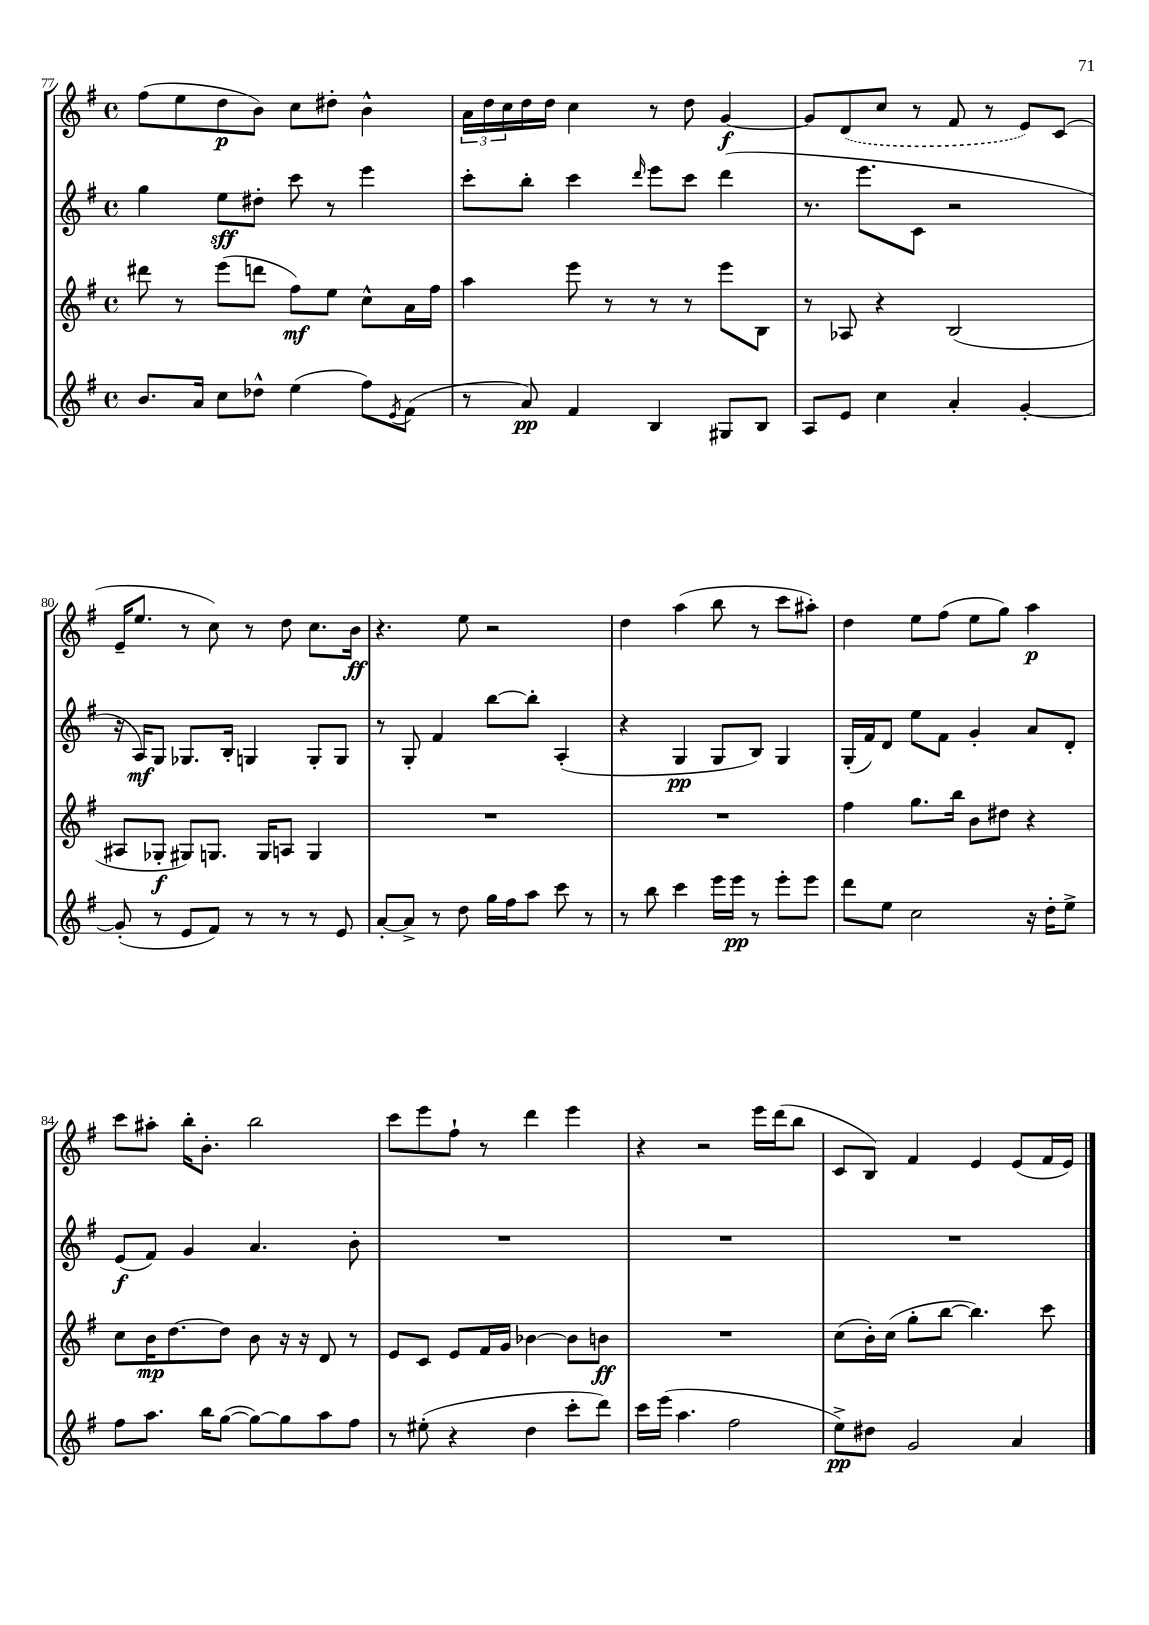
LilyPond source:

<<
\new StaffGroup <<
\new Staff = "s0" {
    \clef treble \key g \major \defaultTimeSignature \time 4/4
    fis''8( e''8 d''8\p b'8) c''8 dis''8-. b'4-^ |
    \tuplet 3/2 { a'16 d''16 c''16 } d''16 d''16 c''4 r8 d''8 g'4~\f |
    g'8 \once \slurDashed d'8( c''8 r8 fis'8 r8 e'8) c'8( |
    e'16-- e''8. r8 c''8) r8 d''8 c''8. b'16\ff |
    r4. e''8 r2 |
    d''4 a''4( b''8 r8 c'''8 ais''8-.) |
    d''4 e''8 fis''8( e''8 g''8) a''4\p |
    c'''8 ais''8-. b''16-. b'8.-. b''2 |
    c'''8 e'''8 fis''8-! r8 d'''4 e'''4 |
    r4 r2 e'''16 d'''16( b''8 |
    c'8 b8) fis'4 e'4 e'8( fis'16 e'16) \bar "|." |
}
\new Staff = "s1" {
    \clef treble \key g \major \defaultTimeSignature \time 4/4
    g''4 e''8\sff dis''8-. c'''8 r8 e'''4 |
    c'''8-. b''8-. c'''4 \grace { d'''16 } e'''8 c'''8 d'''4( |
    r8. e'''8. c'8 r2 |
    r16 a16\mf) g8 ges8. b16-. g4 g8-. g8 |
    r8 g8-. fis'4 b''8~ b''8-. a4-.( |
    r4 g4\pp g8 b8) g4 |
    g16-.( fis'16) d'8 e''8 fis'8 g'4-. a'8 d'8-. |
    e'8\f( fis'8) g'4 a'4. b'8-. |
    R1 |
    R1 |
    R1 \bar "|." |
}
\new Staff = "s2" {
    \clef treble \key g \major \defaultTimeSignature \time 4/4
    dis'''8 r8 e'''8( d'''8 fis''8\mf) e''8 c''8-^ a'16 fis''16 |
    a''4 e'''8 r8 r8 r8 e'''8 b8 |
    r8 aes8 r4 b2( |
    ais8 ges8-.\f gis8) g8. g16 a8 g4 |
    R1 |
    R1 |
    fis''4 g''8. b''16 b'8 dis''8 r4 |
    c''8 b'16\mp d''8.~ d''8 b'8 r16 r16 d'8 r8 |
    e'8 c'8 e'8 fis'16 g'16 bes'4~ bes'8 b'8\ff |
    R1 |
    c''8( b'16-.) c''16( g''8-. b''8~ b''4.) c'''8 \bar "|." |
}
\new Staff = "s3" {
    \clef treble \key g \major \defaultTimeSignature \time 4/4
    b'8. a'16 c''8 des''8-^ e''4( fis''8) \acciaccatura { e'8 } fis'8( |
    r8 a'8\pp) fis'4 b4 gis8 b8 |
    a8 e'8 c''4 a'4-. g'4~-. |
    g'8-.( r8 e'8 fis'8) r8 r8 r8 e'8 |
    a'8~-. a'8-> r8 d''8 g''16 fis''16 a''8 c'''8 r8 |
    r8 b''8 c'''4 e'''16 e'''16\pp r8 e'''8-. e'''8 |
    d'''8 e''8 c''2 r16 d''16-. e''8-> |
    fis''8 a''8. b''16 g''8~( g''8~) g''8 a''8 fis''8 |
    r8 eis''8-.( r4 d''4 c'''8-. d'''8) |
    c'''16 e'''16( a''4. fis''2 |
    e''8->\pp) dis''8 g'2 a'4 \bar "|." |
}
>>
>>
\layout { \context { \Score currentBarNumber = #77 } }
